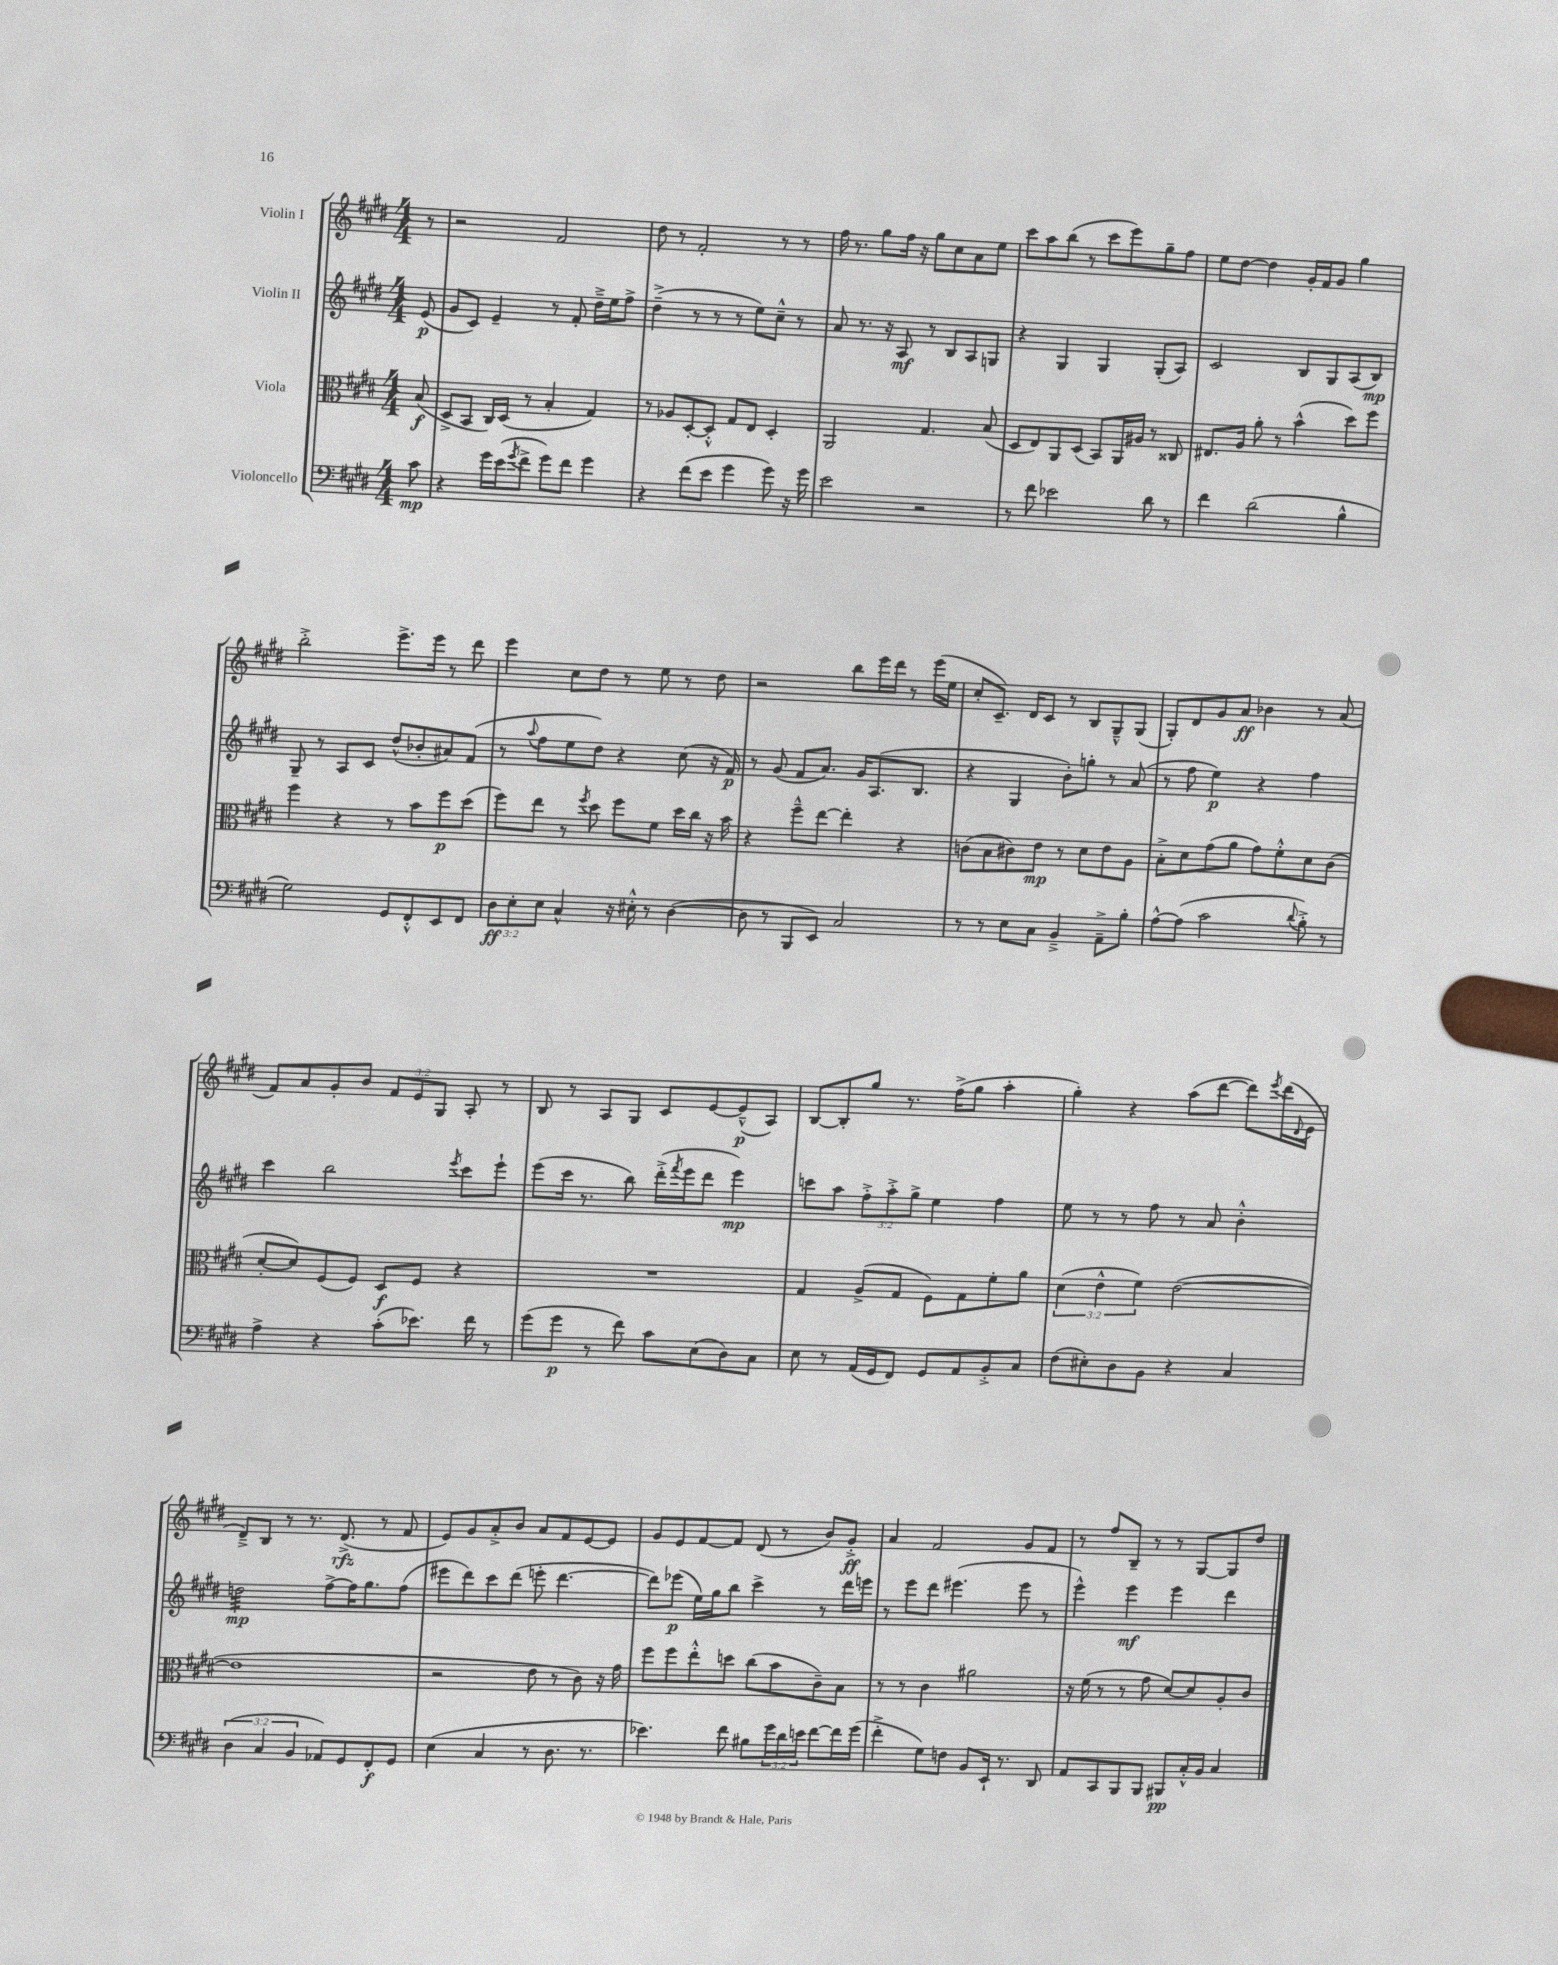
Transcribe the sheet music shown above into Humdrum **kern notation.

**kern	**dynam	**kern	**dynam	**kern	**dynam	**kern	**dynam
*part4	*part4	*part3	*part3	*part2	*part2	*part1	*part1
*staff4	*staff4	*staff3	*staff3	*staff2	*staff2	*staff1	*staff1
*I"Violoncello	*	*I"Viola	*	*I"Violin II	*	*I"Violin I	*
*clefF4	*	*clefC3	*	*clefG2	*	*clefG2	*
*k[f#c#g#d#]	*	*k[f#c#g#d#]	*	*k[f#c#g#d#]	*	*k[f#c#g#d#]	*
*M4/4	*	*M4/4	*	*M4/4	*	*M4/4	*
=	=	=	=	=	=	=	=
8c#\	mp	(8B/	f	(8e/	p	8r	.
=1	=1	=1	=1	=1	=1	=1	=1
4r	.	8D#^/L	.	8g#/L	.	2r	.
.	.	8BB/J	.	8c#/J)	.	.	.
16g#\LL	.	16C#/LL)	.	4e~/	.	.	.
(16e\J	.	(16D#/JJ	.	.	.	.	.
8qg#/	.	.	.	.	.	.	.
8f#^\J	.	8r	.	.	.	.	.
8g#\L)	.	4B'/	.	8r	.	2f#/	.
8f#\J	.	.	.	8f#'/	.	.	.
4g#\	.	4G#/)	.	16dd#~^\LL	.	.	.
.	.	.	.	16ee\J	.	.	.
.	.	.	.	8ff#^\J	.	.	.
=2	=2	=2	=2	=2	=2	=2	=2
4r	.	8r	.	(4dd#~^\	.	8dd#\	.
.	.	8A-X/L	.	.	.	8r	.
(8f#\L	.	[8D#'/	.	8r	.	2f#'/	.
8e\J	.	8D#'^^/J]	.	8r	.	.	.
4g#\	.	8G#/L	.	8r	.	.	.
.	.	8E/J	.	8ee\L)	.	.	.
8g#\)	.	4D#'/	.	8cc#~^^\J	.	8r	.
16r	.	.	.	8r	.	8r	.
16g#\	.	.	.	.	.	.	.
=3	=3	=3	=3	=3	=3	=3	=3
2e\	.	2AA/	.	8a/	.	16ff#\	.
.	.	.	.	.	.	8.r	.
.	.	.	.	8.r	.	.	.
.	.	.	.	.	.	8gg#\L	.
.	.	.	.	16r	.	.	.
.	.	.	.	8A/	mf	16ff#\Jk	.
.	.	.	.	.	.	16r	.
2r	.	4.G#/	.	8r	.	8gg#\L	.
.	.	.	.	8B/L	.	8cc#\	.
.	.	.	.	8A/	.	8a\	.
.	.	(8B/	.	8Gn/J	.	8ee\J	.
=4	=4	=4	=4	=4	=4	=4	=4
8r	.	8D#/L	.	4r	.	8ccc#\L	.
8f#\	.	8E/)	.	.	.	8aa\	.
2e-X\	.	8AA/	.	4G#/	.	(8bb\J	.
.	.	(8D#/J	.	.	.	8r	.
.	.	8BB/L)	.	4G#/	.	8ccc#\L	.
.	.	16AA/L	.	.	.	8eee\)	.
.	.	16A#X/JJ	.	.	.	.	.
8d#\	.	8r	.	(8G#'/L	.	8gg#~\	.
8r	.	8C##X/	.	8A/J)	.	8ff#\J	.
=5	=5	=5	=5	=5	=5	=5	=5
4f#\	.	8.E#X/L	.	2c#/	.	8ee\L	.
.	.	.	.	.	.	[8dd#\J	.
.	.	16A/Jk	.	.	.	.	.
(2d#\	.	8a'\	.	.	.	4dd#\]	.
.	.	8r	.	.	.	.	.
.	.	(4b^^\	.	8B/L	.	16g#'/LL	.
.	.	.	.	.	.	16f#/J	.
.	.	.	.	8G#/	.	8g#/J	.
4B^^\	.	8dd#\L)	.	(8A/	.	4gg#\	.
.	.	8ff#\J	.	8B/J)	mp	.	.
!!LO:LB:g=z
=6	=6	=6	=6	=6	=6	=6	=6
2G#\)	.	4ff#\	.	8G#~/	.	2bb'^\	.
.	.	.	.	8r	.	.	.
.	.	4r	.	8A/L	.	.	.
.	.	.	.	8c#/J	.	.	.
8GG#/L	.	8r	.	(8dd#^^/L	.	8.eee^\L	.
8FF#'^^/	.	8b\L	.	8b-X'/	.	.	.
.	.	.	.	.	.	16eee\Jk	.
8EE/	.	8ff#\	p	8a#X/)	.	8r	.
8FF#/J	.	(8dd#\J	.	(8f#/J	.	8ddd#\	.
=7	=7	=7	=7	=7	=7	=7	=7
12D#\L	ff	8ff#\L)	.	8r	.	4eee\	.
12E'\	.	.	.	.	.	.	.
.	.	.	.	8qqaa/	.	.	.
.	.	8ee\J	.	8ff#\L	.	.	.
12E\J	.	.	.	.	.	.	.
4C#^^/	.	8r	.	8ee\	.	8cc#\L	.
.	.	8qff#/	.	.	.	.	.
.	.	8dd#\	.	8dd#\J)	.	8dd#\J	.
16r	.	8ff#\L	.	4r	.	8r	.
16E#X'^^\	.	.	.	.	.	.	.
8r	.	8f#\J	.	.	.	8ee\	.
([4D#\	.	16dd#\LL	.	(8cc#\	.	8r	.
.	.	16cc#\JJ	.	.	.	.	.
.	.	16r	.	16r	.	8dd#\	.
.	.	16b\	.	16f#/)	p	.	.
=8	=8	=8	=8	=8	=8	=8	=8
8D#\]	.	4r	.	8r	.	2r	.
8r	.	.	.	(8g#/	.	.	.
8BBB/L	.	8ff#~^^\L	.	8f#/L	.	.	.
8EE/J)	.	[8ee\J	.	8.a/J)	.	.	.
2C#/	.	4ee'\]	.	.	.	8bb\L	.
.	.	.	.	16g#/KL	.	.	.
.	.	.	.	(8.A/	.	16eee\L	.
.	.	.	.	.	.	16ddd#\JJ	.
.	.	4r	.	.	.	8r	.
.	.	.	.	8.B/J	.	.	.
.	.	.	.	.	.	(16eee\LL	.
.	.	.	.	.	.	16ee\JJ	.
=9	=9	=9	=9	=9	=9	=9	=9
8r	.	(8cn\L	.	4r	.	8cc#'/L	.
8r	.	8B\	.	.	.	8.c#~/J)	.
8E\L	.	8c#X\)	.	4G#/	.	.	.
.	.	.	.	.	.	16d#/KL	.
8C#\J	.	8e\J	mp	.	.	8c#/J	.
4BB~^/	.	8r	.	8b'\L)	.	8r	.
.	.	8d#\L	.	8ggn'\J	.	8B/L	.
8AA~^\L	.	8e\	.	8r	.	8G#~^^/	.
8B'\J	.	8A\J	.	(8a/	.	(8G#/J	.
=10	=10	=10	=10	=10	=10	=10	=10
[8A^^\L	.	8B'^\L	.	8r	.	8G#'/L)	.
(8A\J]	.	8d#\	.	8ff#\	.	8d#/	.
2c#\	.	(8g#\	.	4ee\)	p	8g#/	.
.	.	8a\J	.	.	.	8a/J	ff
.	.	8g#\L)	.	4r	.	4b-X\	.
.	.	8f#'^^\	.	.	.	.	.
8qqd#/	.	.	.	.	.	.	.
8B'^\)	.	8d#\	.	4ff#\	.	8r	.
8r	.	(8c#\J	.	.	.	(8a/	.
!!LO:LB:g=z
=11	=11	=11	=11	=11	=11	=11	=11
4A^\	.	[8d#'/L	.	4ccc#\	.	8f#/L)	.
.	.	8d#/])	.	.	.	8a/	.
4r	.	(8F#/	.	2bb\	.	8g#'/	.
.	.	8F#/J)	.	.	.	8b/J	.
(8c#'\L	.	8D#/L	f	.	.	12f#/L	.
.	.	.	.	.	.	12e/	.
8.e-X\J)	.	8F#/J	.	.	.	.	.
.	.	.	.	.	.	12G#/J	.
.	.	.	.	8qeee/	.	.	.
.	.	4r	.	8ccc#\L	.	8A'/	.
16f#\	.	.	.	.	.	.	.
8r	.	.	.	8eee`\J	.	8r	.
=12	=12	=12	=12	=12	=12	=12	=12
(8g#\L	.	1r	.	(8eee\L	.	8B/	.
8g#\J	p	.	.	16ccc#\Jk	.	8r	.
.	.	.	.	8.r	.	.	.
8r	.	.	.	.	.	8A/L	.
8f#\)	.	.	.	8bb\)	.	8G#/J	.
8c#\L	.	.	.	(16ddd#'^\LL	.	8c#/L	.
.	.	.	.	8qfff#/	.	.	.
.	.	.	.	16eee\J	.	.	.
(8E\	.	.	.	8ddd#\J	.	[8e/	.
8D#\)	.	.	.	4eee\)	mp	(8e~^^/]	p
8C#\J	.	.	.	.	.	8A/J)	.
=13	=13	=13	=13	=13	=13	=13	=13
8E\	.	4G#/	.	8cccn\L	.	[8B/L	.
8r	.	.	.	8aa\J	.	8B'/]	.
(16AA/LL	.	(8A^/L	.	12ff#'^\L	.	8gg#/J	.
16GG#/J	.	.	.	.	.	.	.
.	.	.	.	12aa'^\	.	.	.
8FF#/J)	.	8G#/J	.	.	.	8.r	.
.	.	.	.	12gg#^\J	.	.	.
8GG#/L	.	8F#\L)	.	4ee\	.	.	.
.	.	.	.	.	.	(16ff#^\KL	.
8AA/	.	8G#\	.	.	.	8gg#\J	.
8BB'^/	.	8f#'\	.	4ff#\	.	4aa'\	.
8C#/J	.	8a\J	.	.	.	.	.
=14	=14	=14	=14	=14	=14	=14	=14
(8F#\L	.	(6d#\	.	8ee\	.	4gg#'\)	.
8E#X'\)	.	.	.	8r	.	.	.
.	.	6e^^\	.	.	.	.	.
8D#\	.	.	.	8r	.	4r	.
.	.	6f#\)	.	.	.	.	.
8BB\J	.	.	.	8ff#\	.	.	.
4r	.	([2e\	.	8r	.	(8aa\L	.
.	.	.	.	8a/	.	[8ddd#\J	.
4C#/	.	.	.	4b'^^\	.	8ddd#\L])	.
.	.	.	.	.	.	8qeee/	.
.	.	.	.	.	.	(16ddd#\L	.
.	.	.	.	.	.	8qqd#/	.
.	.	.	.	.	.	16e\JJ	.
!!LO:LB:g=z
=15	=15	=15	=15	=15	=15	=15	=15
*	*	*	*	*tremolo	*	*	*
(6D#\	.	1e]	.	32ddn\LLL	mp	8d#~^/L)	.
.	.	.	.	32ddn\	.	.	.
.	.	.	.	32ddn\	.	.	.
.	.	.	.	32ddn\	.	.	.
.	.	.	.	32ddn\	.	8B/J	.
.	.	.	.	32ddn\	.	.	.
6C#/	.	.	.	.	.	.	.
.	.	.	.	32ddn\	.	.	.
.	.	.	.	32ddn\	.	.	.
.	.	.	.	32ddn\	.	8r	.
.	.	.	.	32ddn\	.	.	.
.	.	.	.	32ddn\	.	.	.
6BB/	.	.	.	.	.	.	.
.	.	.	.	32ddn\	.	.	.
.	.	.	.	32ddn\	.	8.r	.
.	.	.	.	32ddn\	.	.	.
.	.	.	.	32ddn\	.	.	.
.	.	.	.	32ddn\JJJ	.	.	.
*	*	*	*	*Xtremolo	*	*	*
8AA-X/L)	.	.	.	[8ff#^\L	.	.	.
.	.	.	.	.	.	(8.d#^/	rfz
8GG#/	.	.	.	16ff#\K]	.	.	.
.	.	.	.	8.gg#\	.	.	.
8FF#'/	f	.	.	.	.	8r	.
8GG#/J	.	.	.	(8ff#\J	.	8f#/	.
=16	=16	=16	=16	=16	=16	=16	=16
(4E\	.	2r	.	8eee#X\L	.	8e/L)	.
.	.	.	.	8ddd#\)	.	8g#/	.
4C#/	.	.	.	8ccc#\	.	8a'^/	.
.	.	.	.	(8ddd#\J	.	8b/J	.
8r	.	8e\	.	8eeen'\	.	8a/L	.
8.D#\	.	8r	.	[4.ddd#\	.	8f#/	.
.	.	8c#\)	.	.	.	[8e/	.
8.r	.	.	.	.	.	.	.
.	.	16r	.	.	.	8e/J]	.
.	.	16g#\	.	.	.	.	.
=17	=17	=17	=17	=17	=17	=17	=17
4.e-X\)	.	8ff#\L	.	8ddd#\L])	.	8g#/L	.
.	.	8ff#\	.	(8eee-X\J	p	8e/	.
.	.	8ee'^^\	.	16ee\LL)	.	[8f#/	.
.	.	.	.	16gg#\J	.	.	.
8f#\	.	8ddn\J	.	8bb\J	.	8f#/J]	.
8B#X\L	.	(8cc#\L	.	4ccc#^\	.	(8d#/	.
24g#\L	.	8b\	.	.	.	8r	.
24d#\	.	.	.	.	.	.	.
24en\JJ	.	.	.	.	.	.	.
[8f#\L	.	8c#~\)	.	8r	.	8b/L)	.
16f#\L]	.	8B\J	.	16ddd#\LL	.	8g#'^/J	ff
(16g#\JJ	.	.	.	16eeen\JJ	.	.	.
=18	=18	=18	=18	=18	=18	=18	=18
4f#'^\	.	8r	.	8r	.	4a/	.
.	.	8r	.	8eee\L	.	.	.
8G#\L)	.	4c#\	.	8ddd#\J	.	2f#/	.
8Fn\J	.	.	.	(4.eee#X\	.	.	.
8BB/L	.	2a#X\	.	.	.	.	.
16EE`/Jk	.	.	.	.	.	.	.
8.r	.	.	.	.	.	.	.
.	.	.	.	8eee#\	.	8g#/L	.
8DD#/	.	.	.	8r	.	8f#/J	.
=19	=19	=19	=19	=19	=19	=19	=19
8AA/L	.	16r	.	4eee^^\)	.	8r	.
.	.	(16f#\	.	.	.	.	.
8CC#/	.	8r	.	.	.	8ff#/L	.
8BBB/	.	8r	.	4eee\	mf	8B~/J	.
8BBB/J	.	8g#\	.	.	.	8r	.
8BBB#X/L	pp	[8d#/L)	.	4eee\	.	8r	.
16C#'^^/L	.	8d#/]	.	.	.	[8G#/L	.
16BB/JJ	.	.	.	.	.	.	.
4C#/	.	8A'/	.	4ddd#\	.	8G#/]	.
.	.	8c#/J	.	.	.	8dd#/J	.
==	==	==	==	==	==	==	==
*-	*-	*-	*-	*-	*-	*-	*-
